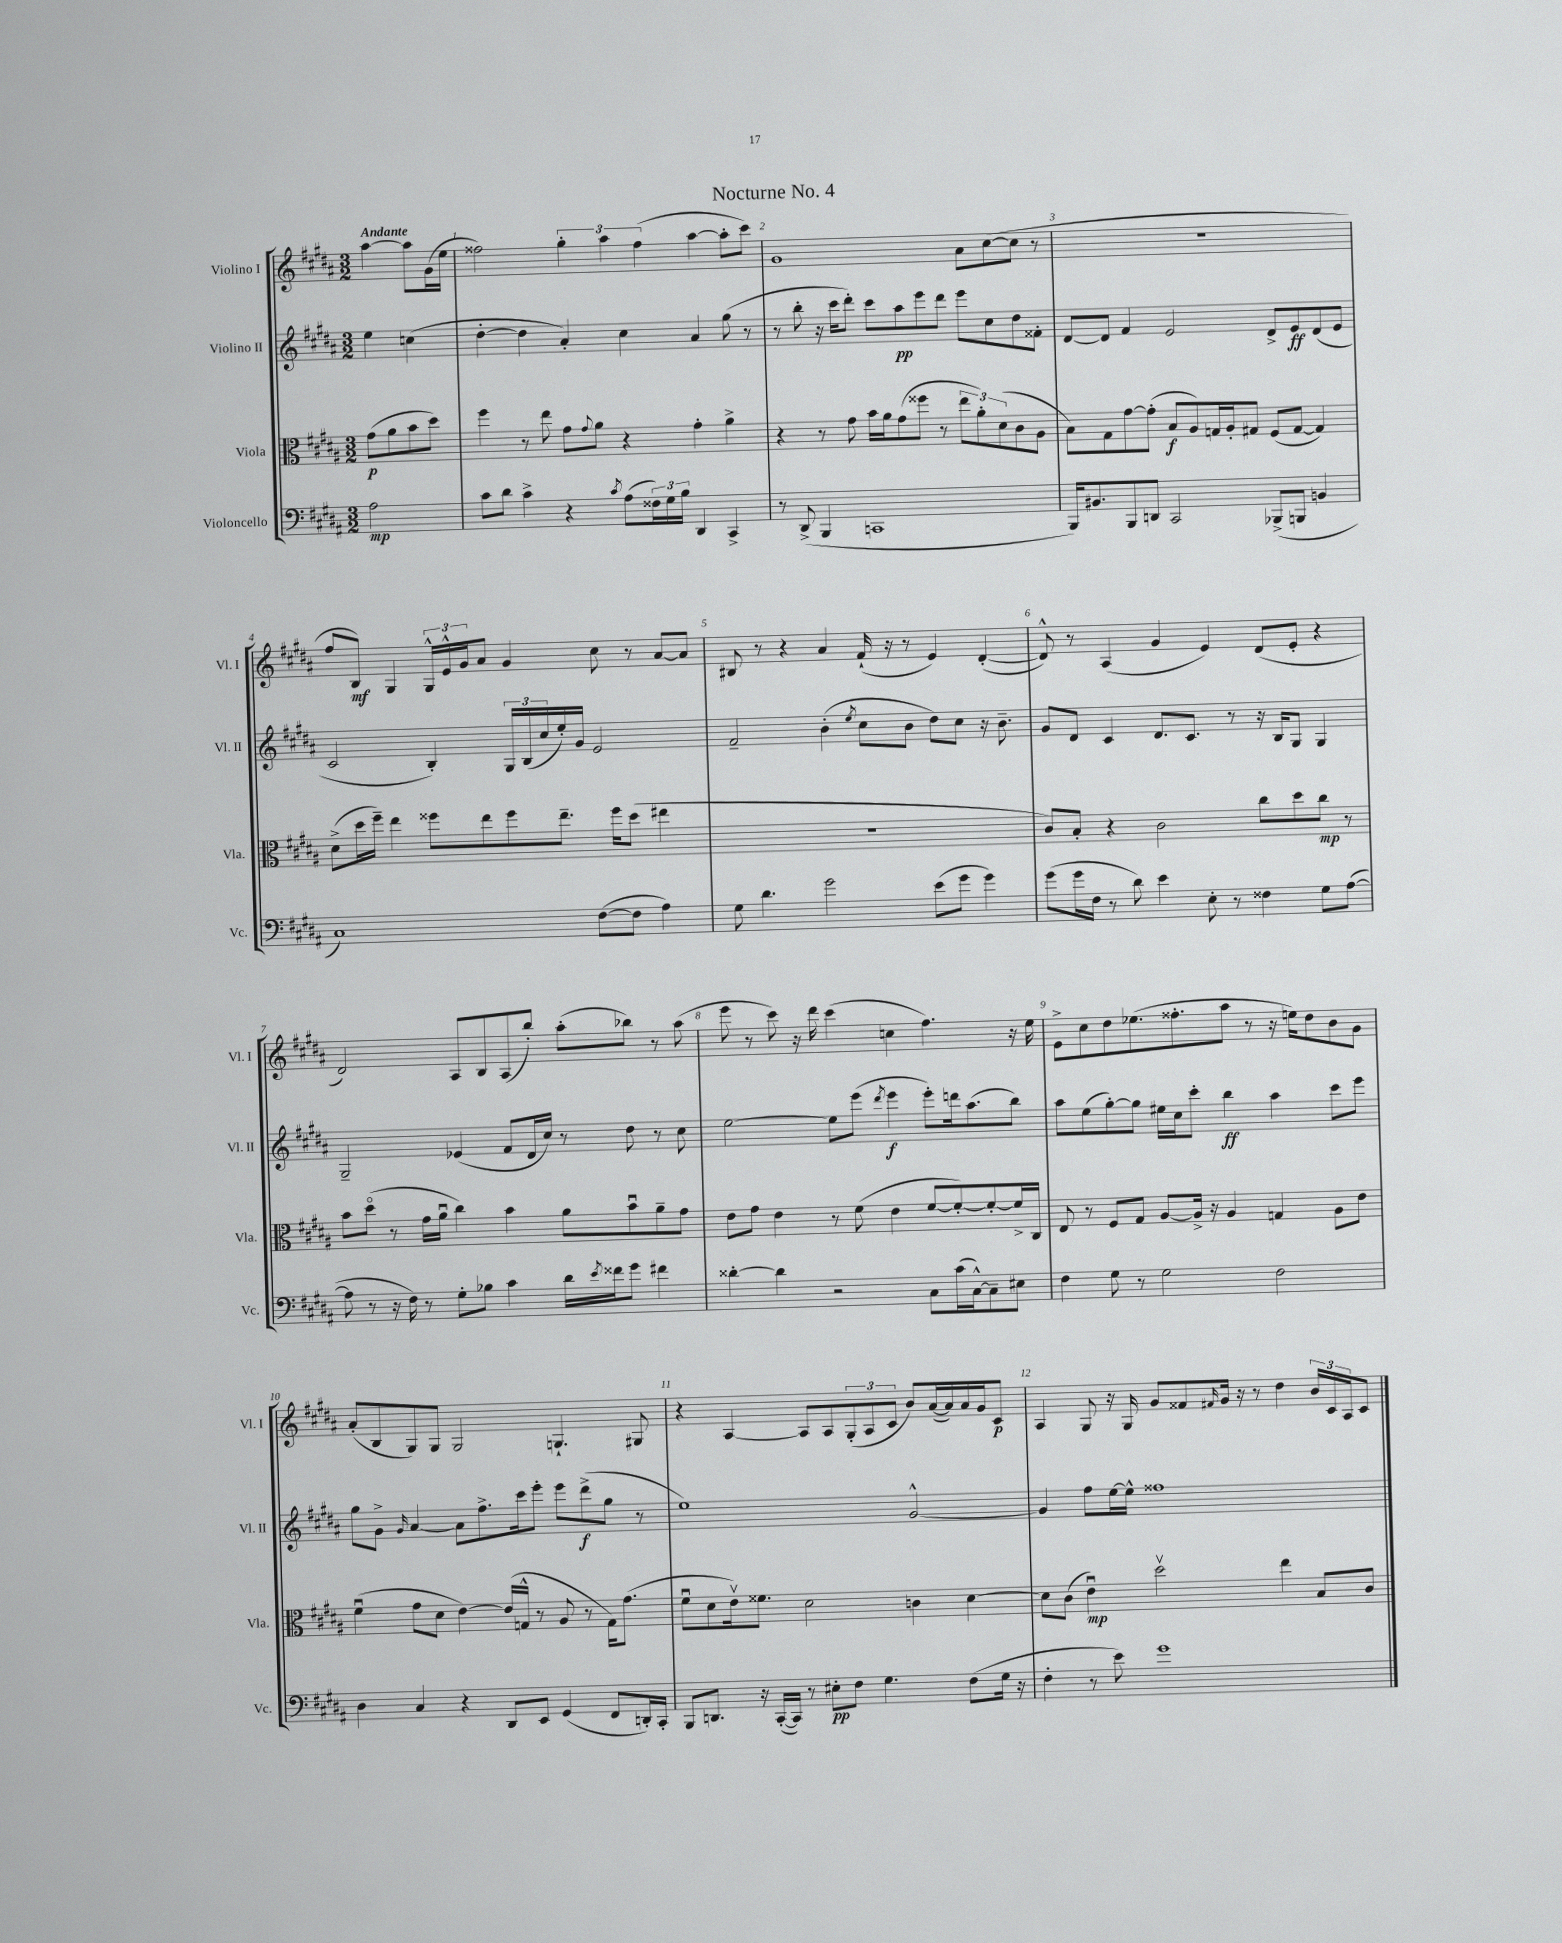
\header { title = "Nocturne No. 4" }
<<
\new StaffGroup <<
\new Staff = "s0" \with { instrumentName = "Violino I" shortInstrumentName = "Vl. I" } {
    \clef treble \key b \major \numericTimeSignature \time 3/2 \partial 2 \tempo "Andante"
    ais''4~ ais''8 gis'16( e''16 |
    fisis''2) \tuplet 3/2 { gis''4-. ais''4 fisis''4( } ais''4~ ais''8-. cis'''8) |
    gis'1 ais'8 cis''8~( cis''8 r8 |
    R1. |
    fis''8 b8\mf) gis4 \tuplet 3/2 { gis16-^ e'16-^ gis'16 } ais'8 gis'4 cis''8 r8 ais'8~ ais'8 |
    bis8 r8 r4 ais'4 fis'16-!( r16 r8 e'4) dis'4~-.( |
    dis'8-^) r8 ais4( gis'4 e'4) dis'8( e'8-. r4 |
    dis'2) ais8 b8 ais8( b''8-.) ais''8-.( bes''8) r8 ais''8( |
    e'''8 r8 cis'''8) r16 dis'''16 cis'''4( c''4 fis''4.) r16 e''16 |
    e'8-> cis''8 dis''8 ees''8.( fisis''8.-. ais''8 r8 r16 e''16) dis''8 b'8 gis'8 |
    ais'8-.( b8 gis8) gis8 gis2 g4.-! gis8 |
    r4 ais4~ ais8 ais8 \tuplet 3/2 { gis8-.( ais8 cis'8 } b'8) ais'16~( ais'16) ais'16 gis'16 cis'8\p |
    ais4 gis8 r16 gis16 gis'8 fisis'8 \grace { fis'16 } gis'16 r16 r8 dis''4 \tuplet 3/2 { b'16 cis'16 ais16 } cis'8 \bar "|." |
}
\new Staff = "s1" \with { instrumentName = "Violino II" shortInstrumentName = "Vl. II" } {
    \clef treble \key b \major \numericTimeSignature \time 3/2 \partial 2
    e''4 c''4( |
    dis''4~-. dis''4 ais'4-.) cis''4 ais'4 gis''8( r8 |
    r8 b''8-. r16 cis'''16 dis'''8-.) cis'''8 ais''8\pp e'''8 dis'''8 e'''8 cis''8 dis''8 fisis'8-. |
    dis'8~ dis'8 fis'4 e'2 dis'8-> e'8\ff dis'8( e'8 |
    cis'2 b4-.) \tuplet 3/2 { gis16 b16( cis''16 } e''16-.) gis'16 e'2 |
    fis'2-- b'4-.( \acciaccatura { e''8 } cis''8 b'8 dis''8) cis''8 r16 b'8.-- |
    gis'8 dis'8 cis'4 dis'8. cis'8. r8 r16 b16 gis8 gis4 |
    gis2-- ees'4( fis'8 dis'16 cis''16) r8 dis''8 r8 cis''8 |
    e''2~ e''8 e'''8( \acciaccatura { dis'''8 } e'''4\f e'''8-.) d'''16 ais''8.( b''8) |
    ais''8 e''8( gis''8~-.) gis''8 eis''16 cis''16 cis'''8-. b''4\ff ais''4 cis'''8 e'''8 |
    gis''8 gis'8-> \grace { gis'16 } ais'4~ ais'8 fis''8.-> cis'''16 e'''8-. e'''8 dis'''8->\f( gis''8 r8 |
    e''1) gis'2~-^ |
    gis'4 fis''8 e''16~ e''16-^ fisis''1 \bar "|." |
}
\new Staff = "s2" \with { instrumentName = "Viola" shortInstrumentName = "Vla." } {
    \clef alto \key b \major \numericTimeSignature \time 3/2 \partial 2
    gis'8\p( ais'8 b'8 dis''8) |
    fis''4 r8 e''8 gis'8 \appoggiatura { gis'8 } ais'8 r4 gis'4-. ais'4-> |
    r4 r8 gis'8 b'16 ais'16 gis'8( fisis''8 r8 \tuplet 3/2 { e''8 ais'8-.) dis'8( } cis'8 ais8 |
    b8) gis8 gis'8~ gis'8-.( b8\f ais8) g16 ais16-. gis8 fis8( gis8~ gis4) |
    dis'8->( dis''16 fis''16--) e''4 fisis''8 e''8 fisis''8 e''8.-- fisis''16 dis''8( eis''4 |
    R1. |
    cis'8) b8-. r4 cis'2 cis''8 dis''8 cis''8\mp r8 |
    b'8 dis''8\flageolet( r8 gis'16 ais'16\downbow cis''4) b'4 ais'8 b'8\downbow ais'8-- gis'8 |
    e'8 gis'8 e'4 r8 fis'8( e'4 fis'8~ fis'8~-.) fis'8~-. fis'16-> cis16 |
    e8 r8 fis8 gis8 ais8~ ais16-> r16 ais4 g4 ais8 e'8 |
    fis'4\downbow( gis'8 dis'8 e'4~) e'16( g16-^ r8 ais8 r8 g16) gis'8.( |
    fis'8\downbow dis'8 e'16\upbow) fisis'8. dis'2 c'4 dis'4~ |
    dis'8 cis'8( e'4\downbow\mp) dis''2\upbow e''4 b8 cis'8 \bar "|." |
}
\new Staff = "s3" \with { instrumentName = "Violoncello" shortInstrumentName = "Vc." } {
    \clef bass \key b \major \numericTimeSignature \time 3/2 \partial 2
    ais2\mp |
    cis'8 dis'8 cis'4-> r4 \acciaccatura { cis'8 } ais8( \tuplet 3/2 { fisis16) gis16 b16 } dis,4 cis,4-> |
    r8 dis,8->( b,,4 c,1 |
    b,,16) bis,8. b,,8 d,8 cis,2 bes,,8->( b,,8 b,4 |
    cis1) fis8~( fis8 ais4) |
    gis8 dis'4. gis'2 e'8( gis'8 gis'4) |
    gis'8( gis'16 fis16 r8 dis'8) e'4 e8-. r8 fisis4 gis8 ais8~( |
    ais8 r8 r16 fis16) r8 gis8-. bes8 cis'4 dis'16 \acciaccatura { e'8 } fisis'16 gis'8 fis'4 |
    disis'4~-. disis'4 r2 cis8 cis'16( cis16~-^) cis8-- eis8 |
    fis4 gis8 r8 gis2 fis2 |
    dis4 cis4 r4 dis,8 e,8 gis,4( fis,8 d,16-.) cis,16-. |
    b,,8 d,8. r16 cis,16~-.( cis,16) r8 eis8-.\pp fis8 gis4. fis8( gis16 r16 |
    fis4-. r8 e'8) gis'1 \bar "|." |
}
>>
>>
\layout { \context { \Score \override BarNumber.break-visibility = ##(#f #t #t) barNumberVisibility = #all-bar-numbers-visible } }
